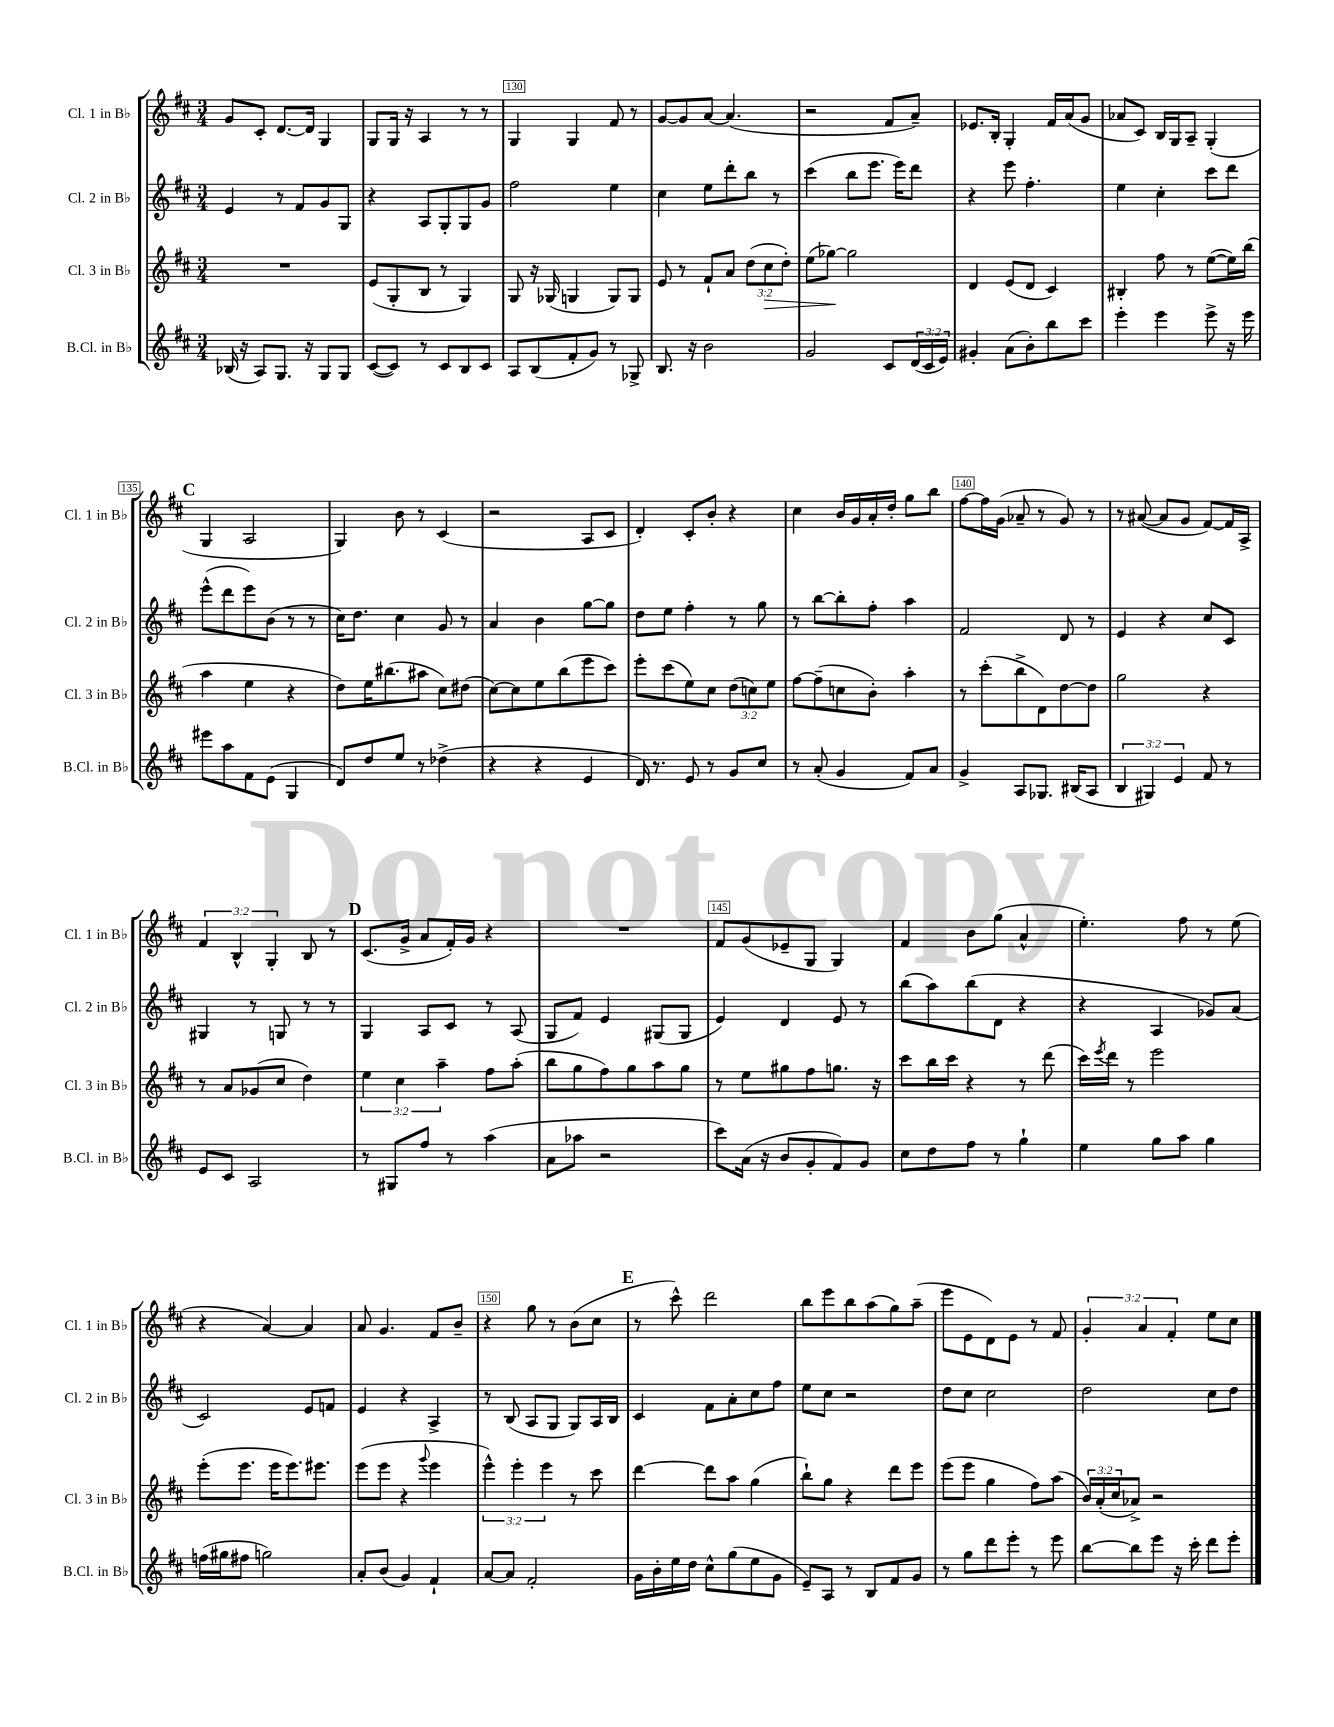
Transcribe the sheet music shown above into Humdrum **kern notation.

**kern	**kern	**dynam	**kern	**kern
*part4	*part3	*part3	*part2	*part1
*staff4	*staff3	*staff3	*staff2	*staff1
*I"B.Cl. in B♭	*I"Cl. 3 in B♭	*	*I"Cl. 2 in B♭	*I"Cl. 1 in B♭
*I'B.Cl. in B♭	*I'Cl. 3 in B♭	*	*I'Cl. 2 in B♭	*I'Cl. 1 in B♭
*clefG2	*clefG2	*	*clefG2	*clefG2
*k[f#c#]	*k[f#c#]	*	*k[f#c#]	*k[f#c#]
*M3/4	*M3/4	*	*M3/4	*M3/4
=128	=128	=128	=128	=128
(16B-X/	2.r	.	4e/	8g/L
16r	.	.	.	.
8A/L)	.	.	.	8c#'/J
8.G/J	.	.	8r	[8.d/L
.	.	.	8f#/L	.
16r	.	.	.	16d/Jk]
8G/L	.	.	8g/	4G/
8G/J	.	.	8G/J	.
=129	=129	=129	=129	=129
([8c#/L	(8e/L	.	4r	8G/L
8c#/J])	8G'/	.	.	16G/Jk
.	.	.	.	16r
8r	8B/J	.	8A/L	4A/
8c#/L	8r	.	8G'/	.
8B/	4G/)	.	8G/	8r
8c#/J	.	.	8g/J	8r
=130	=130	=130	=130	=130
8A/L	8G/	.	2ff#\	4G/
(8B/	16r	.	.	.
.	(16G-X/	.	.	.
8f#'/	4Gn/	.	.	4G/
8g/J)	.	.	.	.
8r	8G/L)	.	4ee\	8f#/
8G-X^/	8G/J	.	.	8r
=131	=131	=131	=131	=131
8.B/	8e/	.	4cc#\	[8g/L
.	8r	.	.	8g/]
16r	.	.	.	.
2b\	8f#`/L	.	8ee\L	[8a/J
.	8a/J	.	8ddd'\	(4.a/]
.	(12dd\L	.	8bb\J	.
!	!	!LO:HP:b	!	!
.	12cc#\	>	.	.
.	.	.	8r	.
.	12dd'\J)	.	.	.
=132	=132	=132	=132	=132
2g/	(8ee\L	.	(4ccc#\	2r
.	[8gg-X\J)	.	.	.
.	2gg-\]	]	8bb\L	.
.	.	.	8.eee\J	.
8c#/L	.	.	.	8f#/L
.	.	.	16eee\KL)	.
(24d/L	.	.	8ddd\J	8a~/J)
24c#/	.	.	.	.
24e/JJ)	.	.	.	.
=133	=133	=133	=133	=133
4g#X'/	4d/	.	4r	8.e-X/L
.	.	.	.	16B'/Jk
(8a\L	(8e/L	.	8eee\	4G'/
8b'\)	8d/J	.	4.ff#'\	.
8bb\	4c#/)	.	.	16f#/LL
.	.	.	.	(16a/J
8ccc#\J	.	.	.	8g/J
=134	=134	=134	=134	=134
4eee'\	4B#X'/	.	4ee\	8a-X/L
.	.	.	.	8c#/J)
4eee\	8ff#\	.	4cc#'\	16B/LL
.	.	.	.	16G/J
.	8r	.	.	8A~/J
8eee^\	([8ee\L	.	8ccc#\L	(4G'/
16r	16ee\L])	.	8ddd\J	.
16eee\	(16bb\JJ	.	.	.
!!LO:LB:g=z
!!LO:REH:place=s1:t=C
=135	=135	=135	=135	=135
8eee#X\L	4aa\	.	(8eee^^\L	4G/
8aa\	.	.	8ddd\	.
8f#\	4ee\	.	8eee\)	2A/
(8e\J	.	.	(8b\J	.
4G/	4r	.	8r	.
.	.	.	8r	.
=136	=136	=136	=136	=136
8d/L)	8dd\L)	.	16cc#\KL)	4G/)
.	.	.	8.dd\J	.
8dd/	16ee\K	.	.	.
.	(8.bb#X\	.	.	.
8ee/J	.	.	4cc#\	8b\
8r	8aa#X\J	.	.	8r
(4dd-X^\	8cc#\L)	.	8g/	(4c#/
.	(8dd#X\J	.	8r	.
=137	=137	=137	=137	=137
4r	[8cc#\L)	.	4a/	2r
.	8cc#\]	.	.	.
4r	8ee\	.	4b\	.
.	(8bb\	.	.	.
4e/	8eee\	.	[8gg\L	8A/L
.	8ccc#\J)	.	8gg\J]	8c#/J
=138	=138	=138	=138	=138
16d/)	8eee'\L	.	8dd\L	4d'/)
8.r	.	.	.	.
.	(8ccc#\	.	8ee\J	.
8e/	8ee\)	.	4ff#'\	8c#'/L
8r	8cc#\J	.	.	8b'/J
8g/L	(12dd\L	.	8r	4r
.	12ccn\)	.	.	.
8cc#/J	.	.	8gg\	.
.	12ee\J	.	.	.
=139	=139	=139	=139	=139
8r	[8ff#\L	.	8r	4cc#\
(8a'/	(8ff#~\]	.	[8bb\L	.
4g/	8ccn\	.	8bb'\]	16b/LL
.	.	.	.	16g/
.	8b'\J)	.	8ff#'\J	16a'/
.	.	.	.	16dd'/JJ
8f#/L)	4aa'\	.	4aa\	8gg\L
8a/J	.	.	.	8bb\J
=140	=140	=140	=140	=140
4g^/	8r	.	2f#/	[8ff#\L
.	(8ccc#'\L	.	.	16ff#\L]
.	.	.	.	(16g\JJ
8A/L	8bb^\	.	.	8a-X~/
8.G-X/J	8d\)	.	.	8r
.	[8dd\	.	8d/	8g/)
(16B#X/KL	.	.	.	.
8A/J	8dd\J]	.	8r	8r
=141	=141	=141	=141	=141
6B/	2gg\	.	4e/	8r
.	.	.	.	([8a#X/
6G#X/)	.	.	.	.
.	.	.	4r	8a#/L]
6e/	.	.	.	.
.	.	.	.	8g/J
8f#/	4r	.	8cc#/L	[8f#/L)
8r	.	.	8c#/J	16f#/L]
.	.	.	.	16A^/JJ
!!LO:LB:g=z
=142	=142	=142	=142	=142
8e/L	8r	.	4G#X/	6f#/
8c#/J	8a/L	.	.	.
.	.	.	.	6B^^/
2A/	(8g-X/	.	8r	.
.	.	.	.	6G'/
.	8cc#/J	.	8Gn/	.
.	4dd\)	.	8r	8B/
.	.	.	8r	8r
!!LO:REH:place=s1:t=D
=143	=143	=143	=143	=143
8r	6ee\	.	4G/	(8.c#/L
8G#X/L	.	.	.	.
.	6cc#\	.	.	.
.	.	.	.	16g^/Jk
8ff#/J	.	.	8A/L	8a/L
.	6aa~\	.	.	.
8r	.	.	8c#/J	16f#'/L)
.	.	.	.	16g/JJ
(4aa\	8ff#\L	.	8r	4r
.	(8aa'\J	.	(8A/	.
=144	=144	=144	=144	=144
8a\L	8bb\L	.	8G/L	2.r
8aa-X\J	8gg\	.	8f#/J)	.
2r	8ff#\)	.	4e/	.
.	8gg\	.	.	.
.	8aa\	.	(8G#X/L	.
.	8gg\J	.	8G#/J	.
=145	=145	=145	=145	=145
8ccc#\L)	8r	.	4e/)	8f#/L
(16a\Jk	8ee\L	.	.	(8g/
16r	.	.	.	.
8b/L	8gg#X\	.	4d/	8e-X~/
8g'/	8ff#\	.	.	8G/J
8f#/)	8.ggn\J	.	8e/	4G/)
8g/J	.	.	8r	.
.	16r	.	.	.
=146	=146	=146	=146	=146
8cc#\L	8ccc#\L	.	(8bb\L	4f#/
8dd\	16bb\L	.	8aa\)	.
.	16ccc#\JJ	.	.	.
8ff#\J	4r	.	(8bb\	8b\L
8r	.	.	8d\J	(8gg\J
4gg`\	8r	.	4r	4a^^/
.	(8ddd\	.	.	.
=147	=147	=147	=147	=147
4ee\	16ccc#\LL)	.	4r	4.ee'\)
.	8qeee/	.	.	.
.	16ddd\JJ	.	.	.
.	8r	.	.	.
8gg\L	2eee\	.	4A/	.
8aa\J	.	.	.	8ff#\
4gg\	.	.	8g-X/L)	8r
.	.	.	(8a/J	(8ee\
!!LO:LB:g=z
=148	=148	=148	=148	=148
(16ffn\LL	(8eee'\L	.	2c#/)	4r
16gg#X\J	.	.	.	.
8ff#X\J	8.eee\J	.	.	.
2ggn\)	.	.	.	[4a/)
.	16eee\KL	.	.	.
.	8.eee\)	.	.	.
.	.	.	8e/L	4a/]
.	8.eee#X\J	.	.	.
.	.	.	8fn/J	.
=149	=149	=149	=149	=149
8a'/L	(8eee\L	.	4e/	8a/
(8b/J	8eee\J	.	.	4.g/
4g/)	4r	.	4r	.
.	8qqggg/	.	.	.
4f#`/	4eee\	.	4A^/	8f#/L
.	.	.	.	8b~/J
=150	=150	=150	=150	=150
[8a/L	6eee^^\)	.	8r	4r
8a/J]	.	.	(8B/	.
.	6eee'\	.	.	.
2f#'/	.	.	8A/L	8gg\
.	6eee\	.	.	.
.	.	.	8G/J	8r
.	8r	.	8G/L)	(8b\L
.	8ccc#\	.	16A/L	8cc#\J
.	.	.	16B/JJ	.
!!LO:REH:place=s1:t=E
=151	=151	=151	=151	=151
16g\LL	[4ddd\	.	4c#/	8r
16b'\	.	.	.	.
16ee\	.	.	.	8ccc#^^\)
16dd\JJ	.	.	.	.
8cc#^^\L	8ddd\L]	.	8f#\L	2ddd\
(8gg\	8aa\J	.	8a'\	.
8ee\	(4gg\	.	8cc#\	.
8g\J	.	.	8ff#\J	.
=152	=152	=152	=152	=152
8e~/L)	8bb`\L)	.	8ee\L	8bb\L
8A/J	8gg\J	.	8cc#\J	8eee\
8r	4r	.	2r	8bb\
8B/L	.	.	.	(8aa\
8f#/	8ddd\L	.	.	8gg\)
8g/J	8eee\J	.	.	(8aa~\J
=153	=153	=153	=153	=153
8r	(8eee\L	.	8dd\L	8eee\L
8gg\L	8eee\J	.	8cc#\J	8e\
8ddd\	4gg\	.	2cc#\	8d\)
8eee'\J	.	.	.	8e\J
8r	8ff#\L)	.	.	8r
8eee\	(8aa\J	.	.	8f#/
=154	=154	=154	=154	=154
[8bb\L	24b/LL)	.	2dd\	6g'/
.	(24a'/	.	.	.
.	24cc#/J	.	.	.
8bb\]	8a-X^/J)	.	.	.
.	.	.	.	6a/
8eee\J	2r	.	.	.
.	.	.	.	6f#'/
16r	.	.	.	.
16ccc#'\	.	.	.	.
8ddd\L	.	.	8cc#\L	8ee\L
8eee'\J	.	.	8dd\J	8cc#\J
==	==	==	==	==
*-	*-	*-	*-	*-
